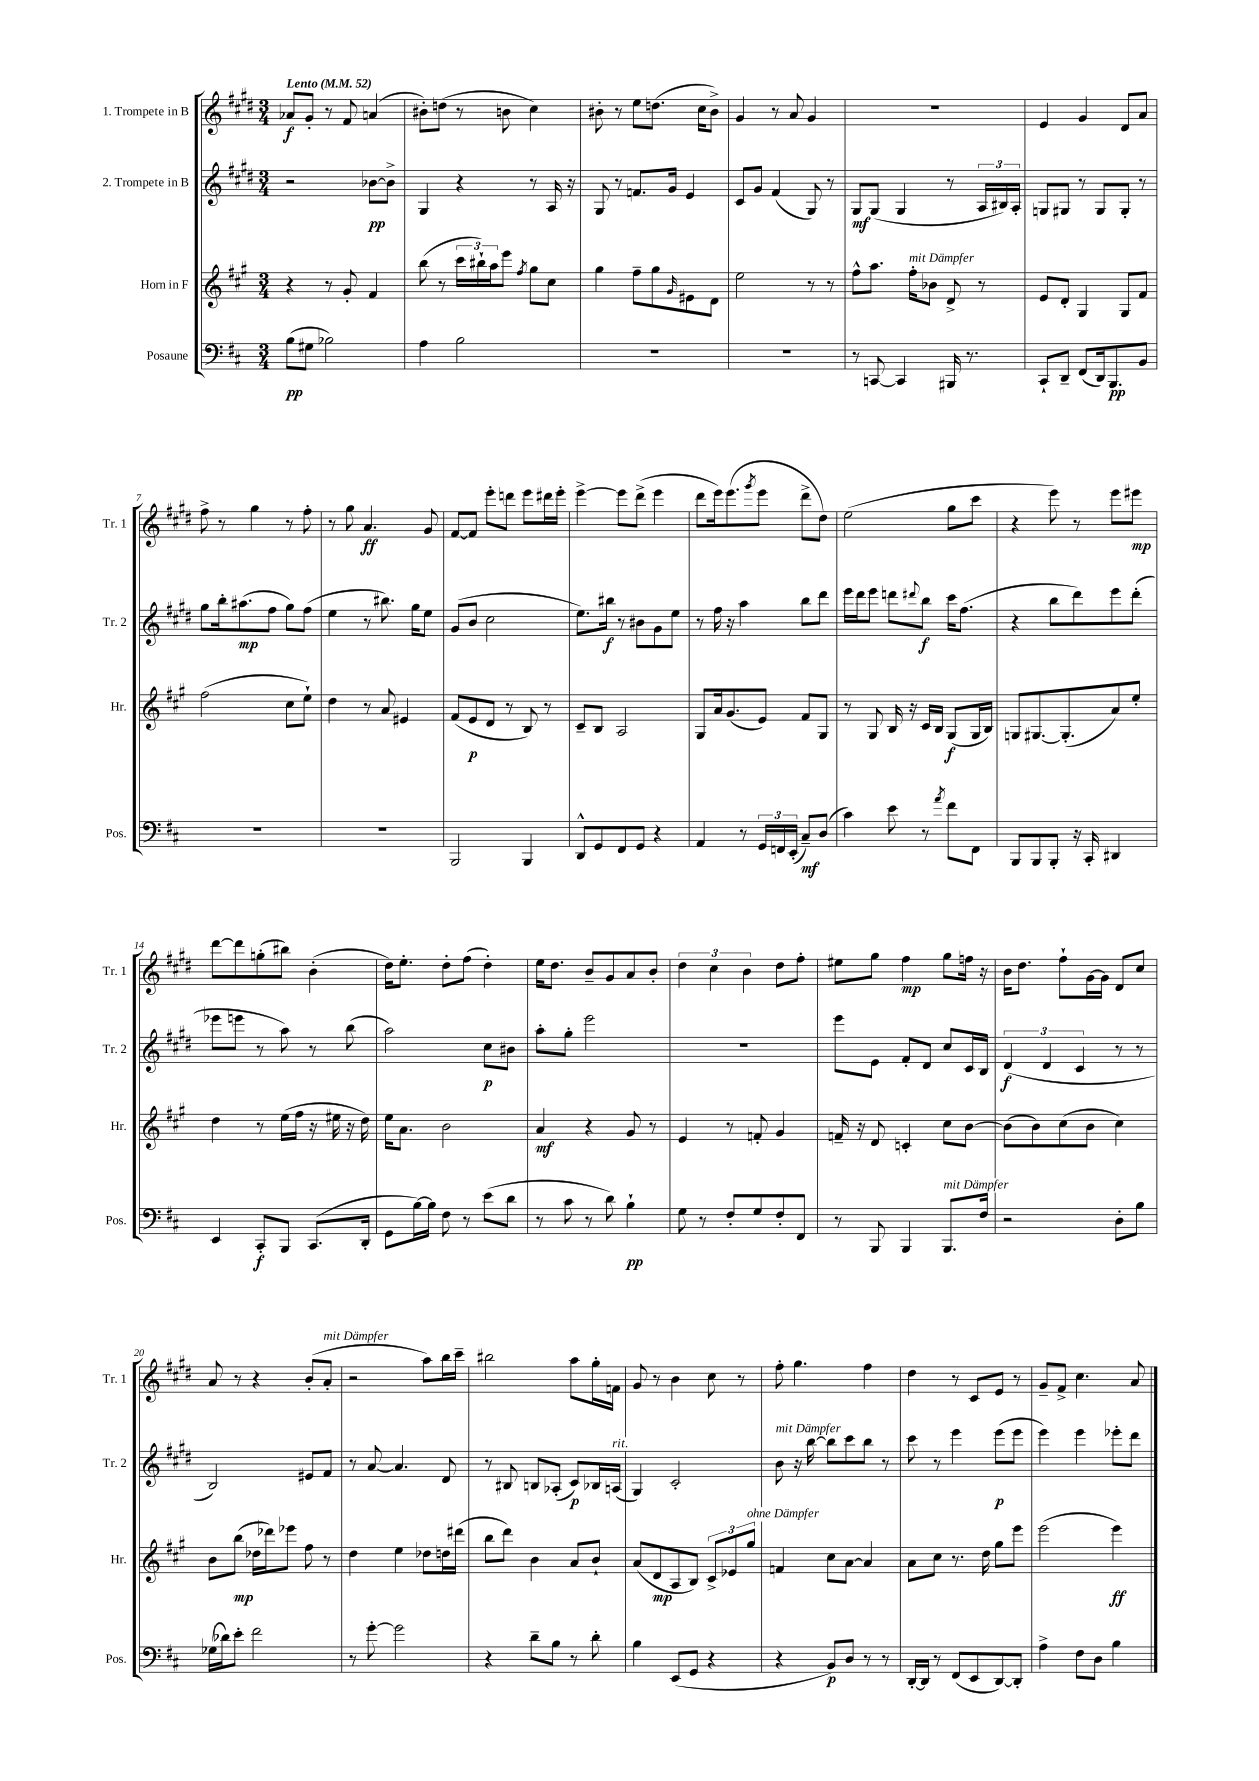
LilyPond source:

<<
\new StaffGroup <<
\new Staff = "s0" \with { instrumentName = "1. Trompete in B" shortInstrumentName = "Tr. 1" } {
    \clef treble \key e \major \numericTimeSignature \time 3/4 \tempo "Lento" 4 = 52
    aes'8\f gis'8-. r8 fis'8 a'4( |
    bis'8-.) d''8( r8 b'8 cis''4) |
    bis'8-. r8 e''8 d''8.( cis''16 bis'8->) |
    gis'4 r8 a'8 gis'4 |
    R2. |
    e'4 gis'4 dis'8 a'8 |
    fis''8-> r8 gis''4 r8 fis''8-. |
    r8 gis''8 a'4.\ff gis'8 |
    fis'8~ fis'8 e'''8-. d'''8 e'''8 dis'''16 e'''16-. |
    e'''4~-> e'''8 dis'''8->( e'''4 |
    dis'''8 e'''16) e'''8.( \acciaccatura { gis'''8 } e'''8 dis'''8-> dis''8) |
    e''2( gis''8 cis'''8 |
    r4 e'''8) r8 e'''8 eis'''8\mp |
    dis'''8~ dis'''8 g''8-.( bis''8) b'4-.( |
    dis''16) e''8.-. dis''8-. fis''8( dis''4-.) |
    e''16 dis''8. b'8-- gis'8 a'8 b'8-. |
    \tuplet 3/2 { dis''4 cis''4 b'4 } dis''8 fis''8-. |
    eis''8 gis''8 fis''4\mp gis''8 f''16 r16 |
    b'16 dis''8. fis''8-! gis'16~ gis'16 dis'8 cis''8 |
    a'8 r8 r4 b'8-.( a'8-.^\markup { \italic "mit Dämpfer" } |
    r2 a''8) b''16 cis'''16-- |
    bis''2 a''8 gis''16-. f'16 |
    gis'8 r8 b'4 cis''8 r8 |
    fis''8-. gis''4. fis''4 |
    dis''4 r8 cis'8 e'8 r8 |
    gis'8-- fis'8-> cis''4. a'8 \bar "|." |
}
\new Staff = "s1" \with { instrumentName = "2. Trompete in B" shortInstrumentName = "Tr. 2" } {
    \clef treble \key e \major \numericTimeSignature \time 3/4
    r2 bes'8~\pp bes'8-> |
    gis4 r4 r8 a16 r16 |
    gis8 r8 f'8. gis'16 e'4 |
    cis'8 gis'8 fis'4( gis8) r8 |
    gis8\mf gis8( gis4 r8 \tuplet 3/2 { a16 bis16) a16-. } |
    g8 gis8 r8 gis8 gis8-. r8 |
    gis''8 b''16-. ais''8.\mp( fis''8 gis''8) fis''8( |
    e''4 r8 bis''8.) gis''16 e''8 |
    gis'8( b'8 cis''2 |
    e''8.) bis''16\f r8 bis'8 gis'8 e''8 |
    r8 fis''16 r16 a''4 b''8 dis'''8 |
    e'''16 dis'''16 e'''8 d'''8 \appoggiatura { dis'''8 } b''8\f cis'''16 fis''8.( |
    r4 b''8 dis'''8) e'''8 dis'''8-.( |
    ees'''8 e'''8 r8 a''8) r8 b''8( |
    a''2) cis''8\p bis'8 |
    a''8-. gis''8-. e'''2 |
    R2. |
    e'''8 e'8 fis'8-. dis'8 cis''8 cis'16 b16 |
    \tuplet 3/2 { dis'4\f( dis'4 cis'4 } r8 r8 |
    b2) eis'8 fis'8 |
    r8 a'8~ a'4. dis'8 |
    r8 bis8 b8 aes8-.( cis'8\p) bes16 a16^\markup { \italic "rit." }( |
    gis4) cis'2-. |
    b'8^\markup { \italic "mit Dämpfer" } r16 b''16~ b''8 cis'''8 b''8 r8 |
    cis'''8 r8 e'''4 e'''8\p( e'''8 |
    e'''4) e'''4 ees'''8-. dis'''8 \bar "|." |
}
\new Staff = "s2" \with { instrumentName = "Horn in F" shortInstrumentName = "Hr." } {
    \clef treble \key a \major \numericTimeSignature \time 3/4
    r4 r8 gis'8-. fis'4 |
    b''8( r8 \tuplet 3/2 { cis'''16 bis''16-!) a''16 } e'''8 \acciaccatura { fis''8 } gis''8 cis''8 |
    gis''4 fis''8-- gis''8 \grace { gis'16 } eis'8 d'8 |
    e''2 r8 r8 |
    fis''8-^ a''8. fis''16-.^\markup { \italic "mit Dämpfer" } bes'8 d'8-> r8 |
    e'8 d'8-. gis4 gis8 fis'8 |
    fis''2( cis''8 e''8-!) |
    d''4 r8 a'8 eis'4 |
    fis'8( e'8\p d'8 r8 b8) r8 |
    cis'8-- b8 a2 |
    gis8 a'16 gis'8.( e'8) fis'8 gis8 |
    r8 gis8 b16 r16 cis'16 b16 gis8\f( gis16 b16) |
    g8 gis8.~ gis8.-.( a'8) e''8-. |
    d''4 r8 e''16( fis''16 r16 eis''16 r16 d''16) |
    e''16 a'8. b'2 |
    a'4\mf r4 gis'8 r8 |
    e'4 r8 f'8-. gis'4 |
    f'16-- r16 d'8 c'4-. cis''8 b'8~ |
    b'8( b'8) cis''8( b'8 cis''4) |
    b'8 b''8\mp( des''16 des'''16) ees'''8 fis''8 r8 |
    d''4 e''4 des''8 d''16 dis'''16( |
    b''8 d'''8) b'4 a'8 b'8-! |
    a'8( d'8\mp a8 b8) \tuplet 3/2 { cis'8-> ees'8 gis''8^\markup { \italic "ohne Dämpfer" } } |
    f'4 cis''8 a'8~ a'4 |
    a'8 cis''8 r8. d''16 gis''8 e'''8 |
    e'''2( e'''4\ff) \bar "|." |
}
\new Staff = "s3" \with { instrumentName = "Posaune" shortInstrumentName = "Pos." } {
    \clef bass \key d \major \numericTimeSignature \time 3/4
    b8\pp( gis8 bes2) |
    a4 b2 |
    R2. |
    R2. |
    r8 c,8~ c,4 bis,,16 r8. |
    cis,8-! d,8-- fis,8( d,16) b,,8.\pp b,8 |
    R2. |
    R2. |
    b,,2 b,,4 |
    d,8-^ g,8 fis,8 g,8 r4 |
    a,4 r8 \tuplet 3/2 { g,16 f,16 e,16-.( } cis8--\mf) d8( |
    cis'4) e'8 r8 \acciaccatura { a'8 } fis'8 fis,8 |
    b,,8 b,,8 b,,8-. r16 cis,16-. dis,4 |
    e,4 cis,8-.\f b,,8 cis,8.( d,16-. |
    g,8 b16~) b16 fis8 r8 e'8( d'8 |
    r8 cis'8 r8 d'8) b4-!\pp |
    g8 r8 fis8-. g8 fis8-. fis,8 |
    r8 b,,8 b,,4 b,,8.^\markup { \italic "mit Dämpfer" } fis16 |
    r2 d8-. b8 |
    ges16( des'16) e'8-. fis'2 |
    r8 g'8~-. g'2 |
    r4 d'8-- b8 r8 d'8-. |
    b4 e,8( g,8 r4 |
    r4 b,8\p) d8 r8 r8 |
    d,16~-. d,16 r8 fis,8( e,8 d,8~) d,8-. |
    a4-> fis8 d8 b4 \bar "|." |
}
>>
>>
